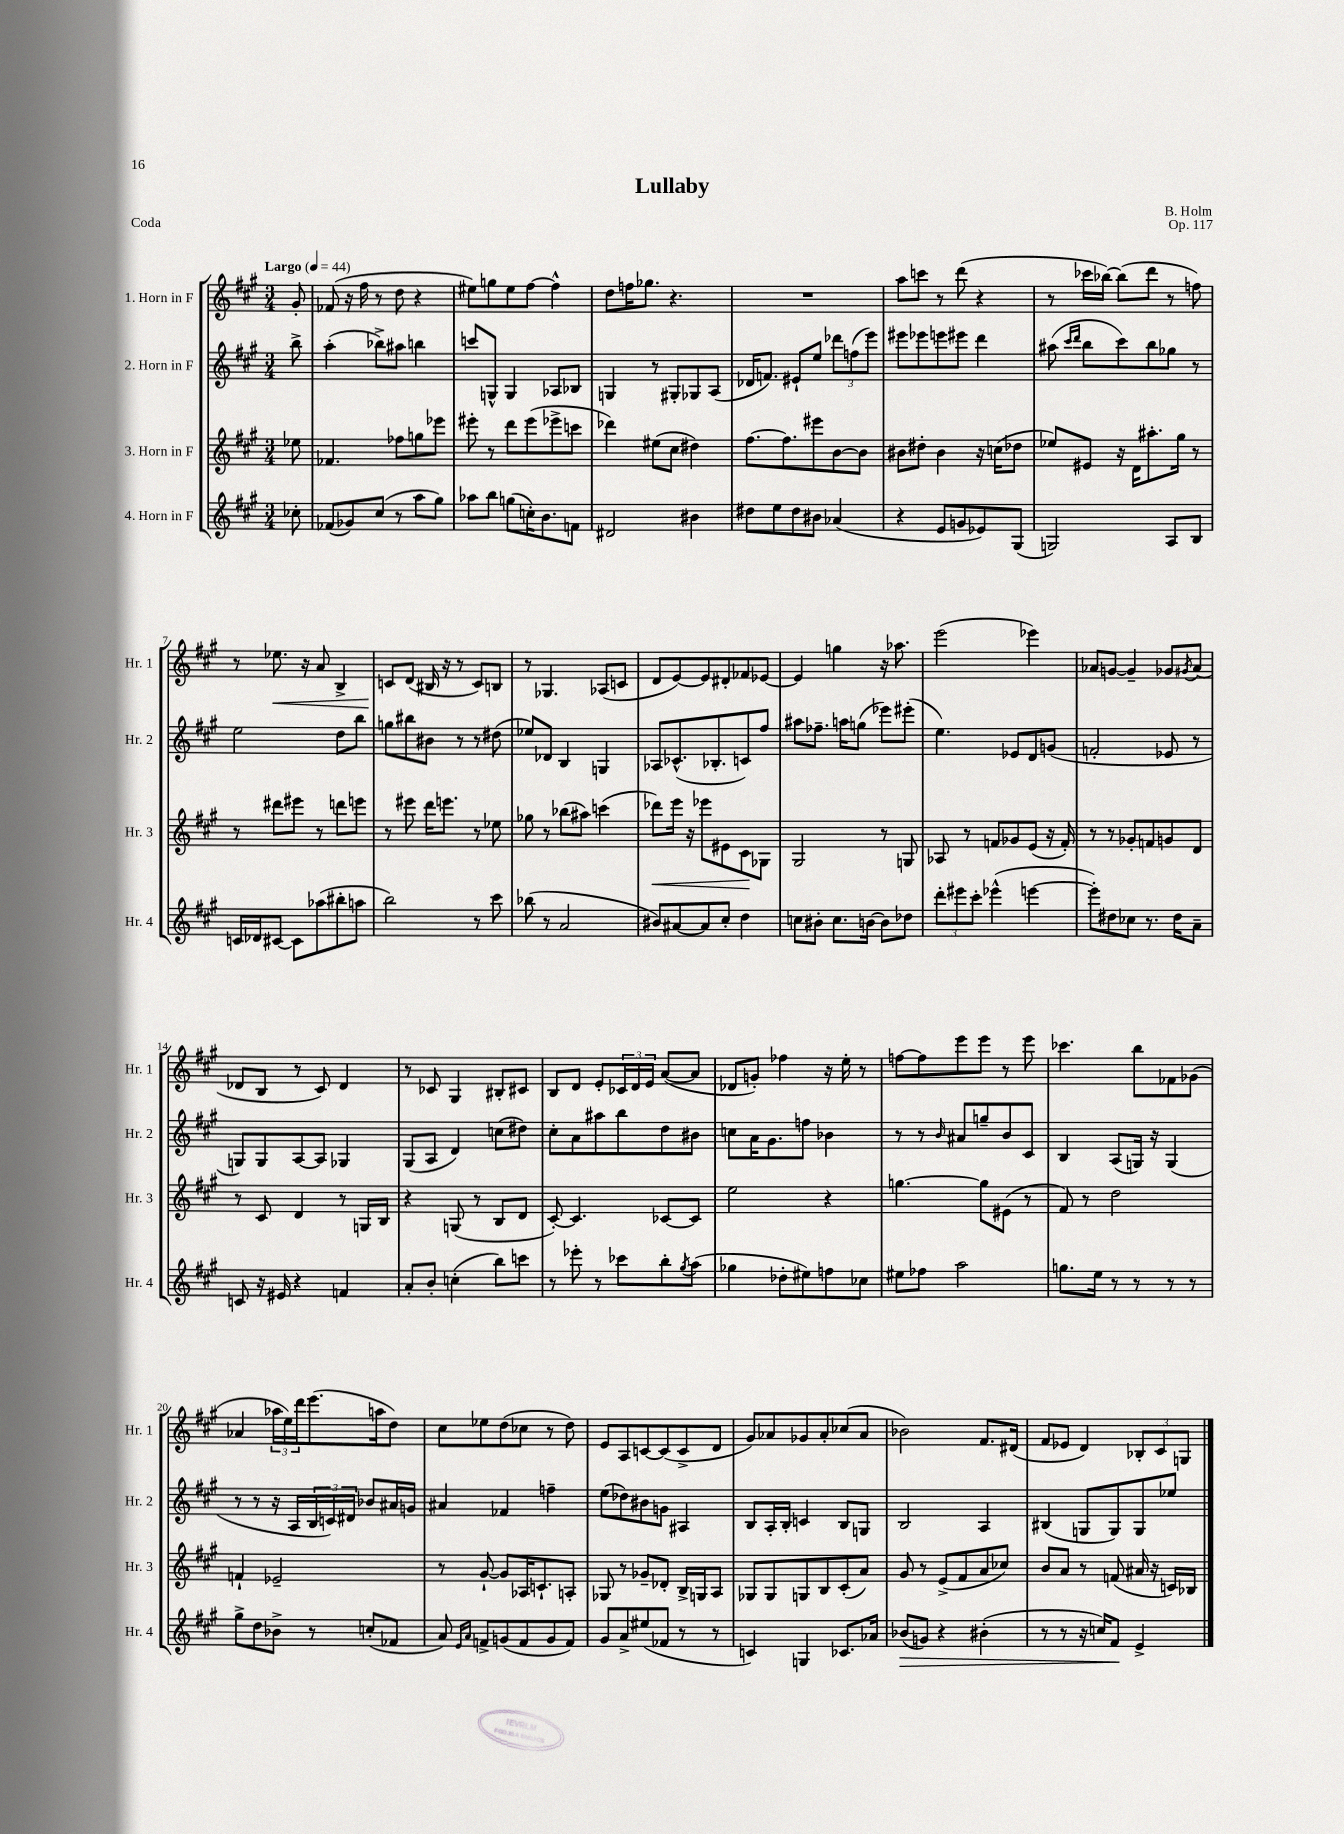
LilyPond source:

\header { title = "Lullaby" composer = "B. Holm" opus = "Op. 117" piece = "Coda" }
<<
\new StaffGroup <<
\new Staff = "s0" \with { instrumentName = "1. Horn in F" shortInstrumentName = "Hr. 1" } {
    \clef treble \key a \major \numericTimeSignature \time 3/4 \partial 8 \tempo "Largo" 4 = 44
    gis'8-. |
    fes'8( r16 fis''16 r8 d''8 r4 |
    eis''8) g''8 eis''8 fis''8~ fis''4-^ |
    d''8 f''16 ges''8. r4. |
    R2. |
    a''8 c'''8 r8 d'''8( r4 |
    r8 ces'''16 bes''16~) bes''8( d'''8 r8 f''8) |
    r8 ees''8.\< r16 a'8 b4-> |
    c'8\! d'8( bis16 r16 r8 c'8) b8 |
    r8 ges4. aes8( c'8 |
    d'8 e'8~) e'8 dis'8-. fes'8 ees'8~ |
    ees'4 g''4 r16 aes''8. |
    e'''2( ees'''4) |
    aes'8 g'8~ g'4-- ges'8 \acciaccatura { gis'8 } aes'8( |
    des'8 b8 r8 cis'8) des'4 |
    r8 ces'8 gis4 bis8-. cis'8 |
    b8 d'8 e'8-. \tuplet 3/2 { ces'16 d'16 e'16 } a'8~( a'8 |
    des'8 g'8-.) fes''4 r16 e''16-. r8 |
    f''8~ f''8 e'''8 e'''8 r8 e'''8 |
    ces'''4. b''8 fes'8 ges'8( |
    aes'4 \tuplet 3/2 { aes''16 e''16) d'''16 } e'''8.( a''16 d''8) |
    cis''8 ees''8 d''8( ces''8 r8 d''8) |
    e'8 a8 c'8~ c'8( c'8-> d'8 |
    gis'8) aes'8 ges'8 aes'8-. ces''8( aes'8 |
    bes'2) fis'8. dis'16( |
    fis'8 ees'8 d'4) \tuplet 3/2 { bes8-. cis'8 g8 } \bar "|." |
}
\new Staff = "s1" \with { instrumentName = "2. Horn in F" shortInstrumentName = "Hr. 2" } {
    \clef treble \key a \major \numericTimeSignature \time 3/4 \partial 8
    b''8-> |
    a''4-.( bes''8->) ais''8 b''4 |
    c'''8 g8-^ g4 aes8 bes8 |
    g4 r8 gis8-. ges8 a8( |
    des'16 f'8.) eis'8-! e''8 \tuplet 3/2 { des'''8 f''8( e'''8) } |
    eis'''8 ees'''8 e'''8 eis'''8 d'''4 |
    ais''8( \grace { cis'''16 d'''16 } b''8 cis'''8) b''8 ges''8 r8 |
    e''2 d''8 b''8 |
    g''8 bis''8 bis'8 r8 r8 dis''8( |
    ees''8) des'8 b4 g4 |
    aes8 ces'8.-^( bes8.-. c'8) fis''8 |
    ais''8 fes''8.-- a''16 g''8( ees'''8) eis'''8-.( |
    e''4.) ees'8 d'8 g'8( |
    f'2-. ees'8 r8 |
    g8) g8 a8~ a8 ges4 |
    gis8( a8 d'4) c''8( dis''8) |
    cis''8-. a'8 ais''8 b''8 d''8 bis'8 |
    c''8 a'16 gis'8. f''8 bes'4 |
    r8 r8 \grace { b'16 } ais'8 g''8-- b'8 cis'8 |
    b4 a8( g16) r16 g4( |
    r8 r8 r16 a16 \tuplet 3/2 { b16 c'16) dis'16 } bes'8 ais'16 g'16 |
    ais'4 fes'4 f''4-- |
    e''8( des''8) bis'8 g'8 ais4 |
    b8 a16-. b16-. c'4 b8 g8 |
    b2 a4 |
    bis4( g8 g8) g8 ees''8 \bar "|." |
}
\new Staff = "s2" \with { instrumentName = "3. Horn in F" shortInstrumentName = "Hr. 3" } {
    \clef treble \key a \major \numericTimeSignature \time 3/4 \partial 8
    ees''8 |
    fes'4. fes''8 g''8 ees'''8 |
    eis'''8-. r8 d'''8 eis'''8( ees'''8-> c'''8 |
    des'''4) eis''8( cis''8 dis''4) |
    fis''8.~ fis''8. eis'''8 b'8~ b'8 |
    bis'8 dis''8-. bis'4 r16 c''16( des''8 |
    ees''8) eis'8 r16 d'16 ais''8.-. gis''16 r8 |
    r8 dis'''8 eis'''8 r8 d'''8 e'''8 |
    r8 eis'''8 d'''16 e'''8. r8 ees''8 |
    ges''8 r8 bes''8( ais''8) c'''4( |
    des'''8\<) e'''16 r16 ees'''8 eis'8 cis'8\! ges8 |
    gis2 r8 g8 |
    aes8 r8 f'8 ges'8 e'8( r16 f'16-.) |
    r8 r8 ges'8-. f'8 g'8 d'8 |
    r8 cis'8 d'4 r8 g16 b16 |
    r4 g8( r8 b8 d'8 |
    cis'8~-.) cis'4. ces'8~ ces'8 |
    e''2 r4 |
    g''4.~ g''8 eis'8( r8 |
    fis'8) r8 d''2 |
    f'4-! ees'2-- |
    r8 gis'8~-! gis'8 aes16 c'8.-! a8-. |
    ges8 r8 ges'8-- des'8-. b16-> g16 a8 |
    ges8 ges8 g8 b8 cis'8-.( a'8) |
    gis'8 r8 e'8->( fis'8 a'8 ces''8) |
    b'8 a'8 r8 f'8( ais'16 r16 c'16) bes16 \bar "|." |
}
\new Staff = "s3" \with { instrumentName = "4. Horn in F" shortInstrumentName = "Hr. 4" } {
    \clef treble \key a \major \numericTimeSignature \time 3/4 \partial 8
    ces''8-. |
    fes'8( ges'8) cis''8( r8 a''8 gis''8) |
    aes''8 b''8 g''8( c''16-.) b'8. f'8 |
    dis'2 bis'4 |
    dis''8 e''8 dis''8 bis'8 aes'4( |
    r4 e'8 g'8 ees'8) gis8( |
    g2) a8 b8 |
    c'16 des'16 cis'8~ cis'8 aes''8( bis''8-. a''8 |
    b''2) r8 cis'''8 |
    bes''8( r8 a'2 |
    bis'8) ais'8~ ais'8 cis''8-. d''4 |
    c''8 bis'8-. c''8. b'16~ b'8 des''8 |
    \tuplet 3/2 { d'''8-. eis'''8 cis'''8-. } ees'''4-^( e'''4~ |
    e'''8-.) dis''8 ces''8 r8. dis''16 a'8-- |
    c'8 r16 eis'16 r4 f'4 |
    a'8-. b'8-. c''4-.( b''8) c'''8 |
    r8 ees'''8-. r8 ces'''8 b''8-. \acciaccatura { gis''8 } a''8( |
    ges''4 des''8-. eis''8) f''8 ces''8 |
    eis''8 fes''8 a''2 |
    g''8. e''16 r8 r8 r8 r8 |
    gis''8-> d''8 bes'8-> r8 c''8-.( fes'8 |
    a'8) \grace { e'16 a'16 } f'8-> g'8( f'8 g'8 f'8) |
    gis'8 a'8-> eis''8( fes'8 r8 r8 |
    c'4) g4 ces'8. aes'16 |
    bes'8\>( g'8) r4 bis'4-.( |
    r8 r8 r16 c''16) fis'8\! e'4-> \bar "|." |
}
>>
>>
